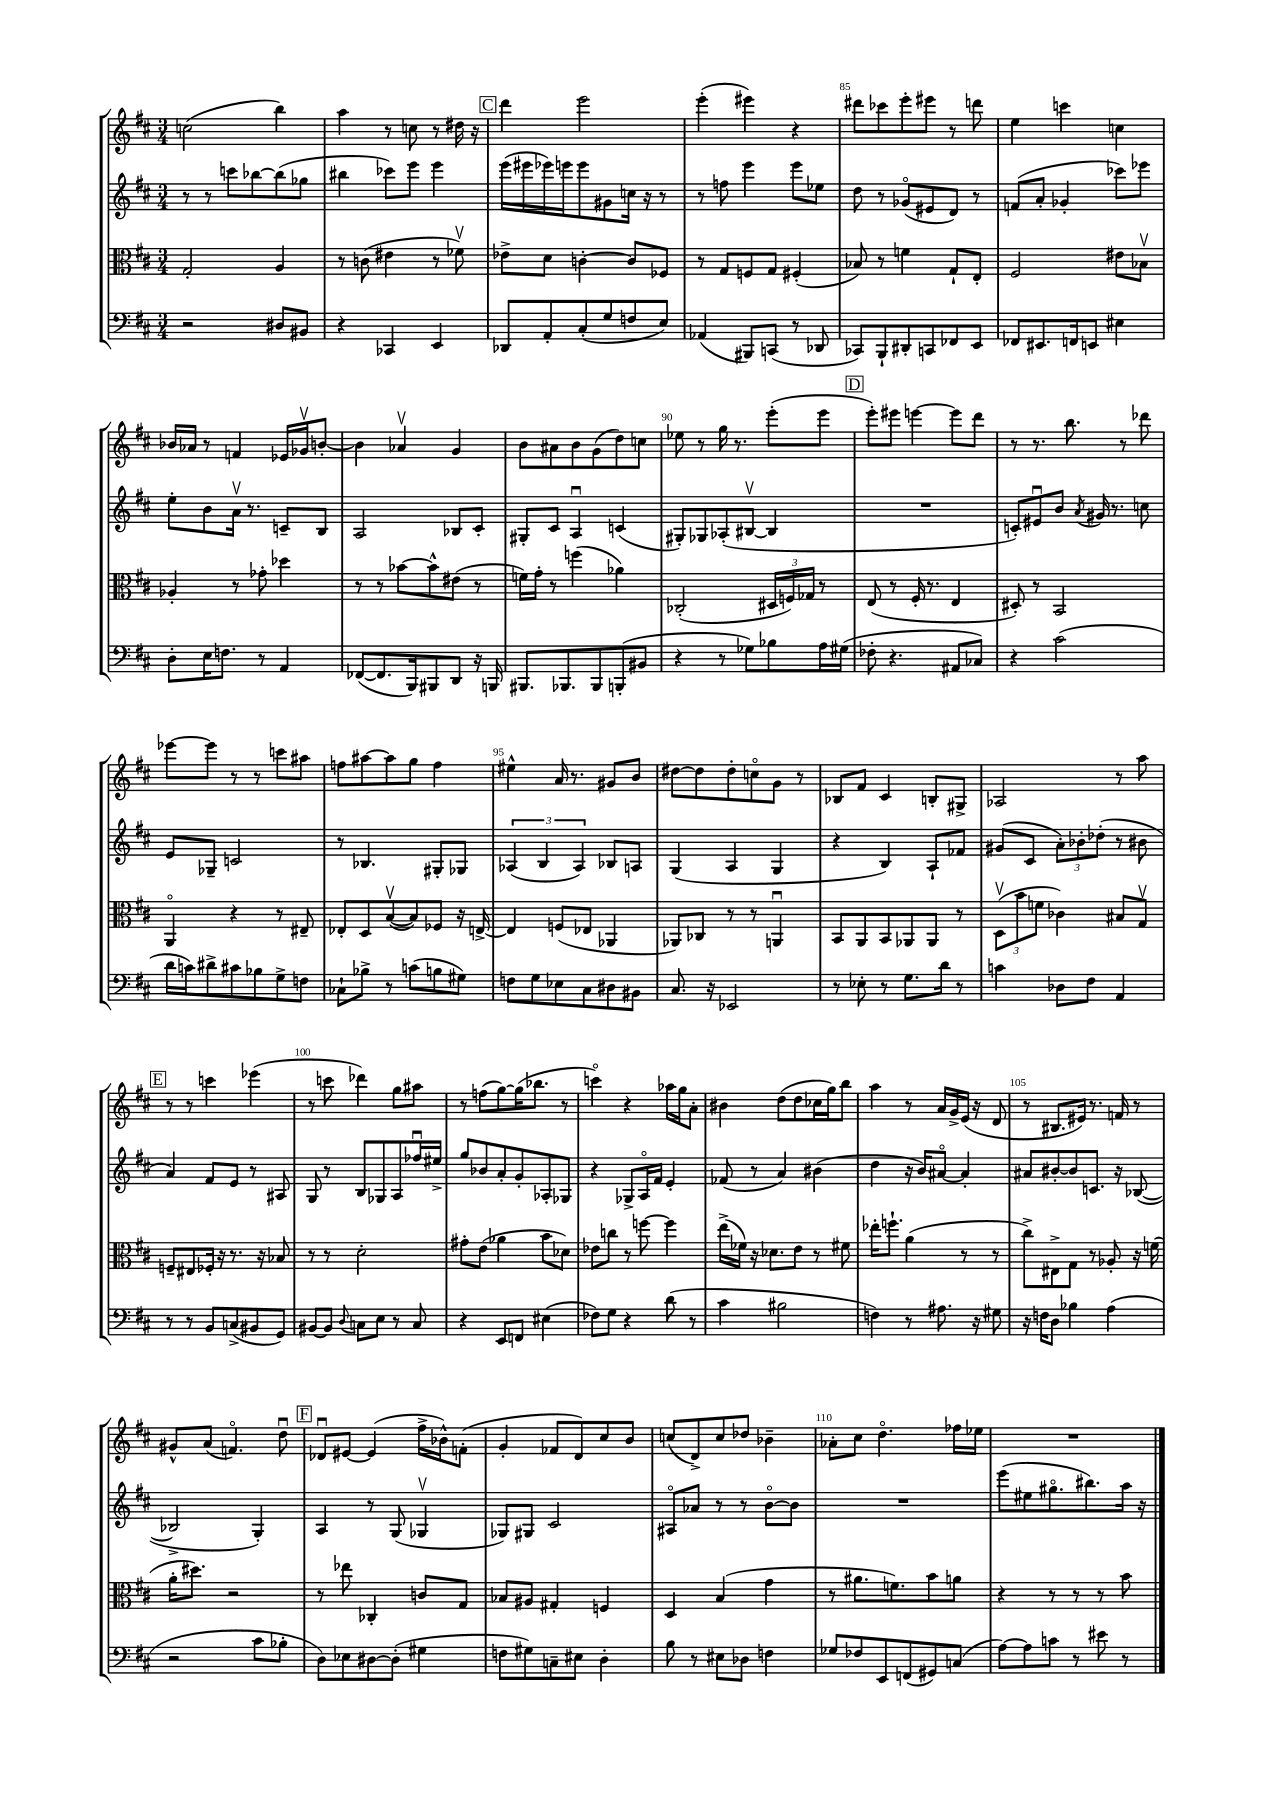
<<
\new StaffGroup <<
\new Staff = "s0" {
    \clef treble \key d \major \numericTimeSignature \time 3/4
    \autoBeamOff c''2( b''4) |
    a''4 r8 c''8 r8 dis''16 r16 |
    \mark \markup { \box "C" } d'''4 e'''2 |
    e'''4-.( eis'''4) r4 |
    dis'''8[ ces'''8 e'''8-. eis'''8] r8 d'''8 |
    e''4 c'''4 c''4 |
    bes'16[ aes'16] r8 f'4 ees'16[ ges'16\upbow b'8]~-. |
    b'4 aes'4\upbow g'4 |
    b'8[ ais'8 b'8 g'8( d''8) c''8] |
    ees''8 r8 g''16 r8. e'''8[-.( e'''8] |
    \mark \markup { \box "D" } e'''8[-.) eis'''8] e'''4~ e'''8[ d'''8] |
    r8 r8. b''8. r8 des'''8 |
    ees'''8[~ ees'''8] r8 r8 c'''8[ ais''8] |
    f''8[ ais''8~ ais''8 g''8] f''4 |
    eis''4-^ a'16 r8. gis'8[ b'8] |
    dis''8[~ dis''8 dis''8-. c''8\flageolet g'8] r8 |
    bes8[ fis'8] cis'4 b8[-. gis8]-> |
    aes2 r8 a''8 |
    \mark \markup { \box "E" } r8 r8 c'''4 ees'''4( |
    r8 c'''8 des'''4) g''8[ ais''8] |
    r8 f''8[( g''8~) g''16( bes''8.] r8 |
    c'''4\flageolet) r4 aes''16[ g''16 a'8]-. |
    bis'4 d''8[( d''8 ces''16 g''16) b''8] |
    a''4 r8 a'16[ g'16-> e'16]( r16 d'8 |
    r8 bis8.[ eis'16]) r8. f'16 r8 |
    gis'8[-^ a'8]( f'4.\flageolet) d''8\downbow |
    \mark \markup { \box "F" } des'8[\downbow eis'8]~ eis'4( fis''16[-> bes'16-^) f'8]-.( |
    g'4-. fes'8[ d'8) cis''8 b'8] |
    c''8[( d'8->) c''8 des''8] bes'4-- |
    aes'8[-. cis''8] d''4.\flageolet fes''16[ ees''16] |
    R2. \bar "|." |
}
\new Staff = "s1" {
    \clef treble \key d \major \numericTimeSignature \time 3/4
    \autoBeamOff r8 r8 c'''8[ bes''8~ bes''8( ges''8] |
    bis''4 ces'''8[) e'''8] e'''4 |
    \mark \markup { \box "C" } e'''16[( eis'''16 ees'''16) e'''16 e'''8 gis'8 c''16] r16 r8 |
    r8 f''8 e'''4 e'''8[ ees''8] |
    d''8 r8 ges'8[\flageolet( eis'8 d'8]) r8 |
    f'8[( a'8]-. ges'4-. ces'''8[) ees'''8] |
    e''8[-. b'8 a'16]\upbow r8. c'8[-- b8] |
    a2 bes8[ cis'8]-. |
    gis8[-. cis'8] a4\downbow c'4( |
    gis8[-.) ges8 aes8-.( bis8]~\upbow bis4 |
    \mark \markup { \box "D" } R2. |
    c'8[-.) eis'8\downbow b'8] \acciaccatura { a'8 } gis'16 r8. c''8 |
    e'8[ ges8]-- c'2 |
    r8 bes4. gis8[-. ges8] |
    \tuplet 3/2 { aes4( b4 aes4) } bes8[ a8] |
    g4( a4 g4 |
    r4 b4) a8[-! fes'8] |
    gis'8[( cis'8] \tuplet 3/2 { a'8[-.) bes'8-. des''8]-.( } r8 bis'8 |
    \mark \markup { \box "E" } a'4) fis'8[ e'8] r8 ais8 |
    g8 r8 b8[ ges8 a8 fes''16\downbow eis''16]-> |
    g''8[ bes'8 a'8-. g'8-. aes8-. ges8] |
    r4 ges8[-> a16\flageolet fis'16] e'4-. |
    fes'8( r8 a'4) bis'4( |
    d''4 r16 b'16[) ais'8]~\flageolet ais'4-. |
    ais'8[ bis'8~-. bis'8 c'8.] r16 bes8~( |
    bes2-> g4-.) |
    \mark \markup { \box "F" } a4 r8 g8( ges4\upbow |
    ges8[) gis8] cis'2 |
    ais8[\flageolet aes'8] r8 r8 b'8[~\flageolet b'8] |
    R2. |
    e'''8[( eis''8 gis''8.\flageolet bis''8.) a''16] r16 \bar "|." |
}
\new Staff = "s2" {
    \clef alto \key d \major \numericTimeSignature \time 3/4
    \autoBeamOff g2-. a4 |
    r8 c'8( eis'4 r8 fes'8\upbow) |
    \mark \markup { \box "C" } ees'8[-> d'8] c'4~-. c'8[ fes8] |
    r8 g8[ f8 g8] fis4-.( |
    bes8) r8 f'4 g8[-! e8]-. |
    fis2 eis'8[ bes8]\upbow |
    aes4-. r8 ges'8-. des''4 |
    r8 r8 bes'8[~ bes'8-^ eis'8]( r8 |
    f'16[) g'16]-. r8 f''4( aes'4) |
    ces2-.( \tuplet 3/2 { dis16[ f16) ges16] } r8 |
    \mark \markup { \box "D" } e8( r8 fis16-. r8. e4 |
    dis8-.) r8 b,2 |
    a,4\flageolet r4 r8 eis8-- |
    ees8[-. d8 b8~\upbow( b8) fes8] r16 e16~-> |
    e4 f8[( ees8] aes,4 |
    aes,8[) ces8] r8 r8 a,4\downbow |
    b,8[ a,8 b,8 aes,8 aes,8] r8 |
    \tuplet 3/2 { d8[\upbow( b'8 f'8] } ces'4) bis8[ g8]\upbow |
    \mark \markup { \box "E" } f8[-- eis8 fes16]-. r16 r8. r16 bes8 |
    r8 r8 d'2-. |
    gis'8[-. e'8]( aes'4 b'8[ des'8]) |
    ees'8[ c''8] r8 f''8~ f''4 |
    e''16[->( fes'16]) r16 des'8.[ e'8] r8 fis'8 |
    ees''16[-. f''8.]-! a'4( r8 r8 |
    cis''8[->) eis8-> g8] r8 aes8-. r16 f'16( |
    a'16[-. dis''8.]) r2 |
    \mark \markup { \box "F" } r8 ees''8 ces4-. c'8[ g8] |
    bes8[ ais8] gis4-. f4 |
    d4 b4( g'4 |
    r8 ais'8.[ f'8.) b'8 a'8] |
    r4 r8 r8 r8 b'8 \bar "|." |
}
\new Staff = "s3" {
    \clef bass \key d \major \numericTimeSignature \time 3/4
    \autoBeamOff r2 dis8[ bis,8] |
    r4 ces,4 e,4 |
    \mark \markup { \box "C" } des,8[ a,8-. cis8-.( g8 f8 e8]) |
    aes,4( bis,,8[) c,8]( r8 des,8 |
    ces,8[) b,,8-! dis,8-. c,8 fes,8 e,8] |
    fes,8[ eis,8. f,16 e,8] eis4 |
    d8[-. e16 f8.] r8 a,4 |
    fes,8[~( fes,8. b,,16) bis,,8 d,8] r16 b,,16 |
    bis,,8.[ bes,,8. bes,,8 b,,8-.( bis,8] |
    r4 r8 ges8[) bes8 a16 gis16]( |
    \mark \markup { \box "D" } fes8-. r4. ais,8[ ces8]) |
    r4 cis'2( |
    d'16[ c'16) dis'8-> cis'8 bes8 g8-> f8] |
    ces8[-! bes8]-> r8 c'8[( b8 gis8]) |
    f8[ g8 ees8 cis8 dis8 bis,8] |
    cis8. r16 ees,2 |
    r8 ees8-. r8 g8.[ d'16] r8 |
    c'4 des8[ fis8] a,4 |
    \mark \markup { \box "E" } r8 r8 b,8[ c8->( bis,8 g,8]) |
    bis,8[~ bis,8] \appoggiatura { d8 } c8[ e8] r8 c8 |
    r4 e,8[ f,8] eis4( |
    fes8[) g8] r4 d'8( r8 |
    cis'4 bis2 |
    f4) r8 ais8. r16 gis8 |
    r16 f16[ d8] bes4 a4( |
    r2 cis'8[ bes8]-. |
    \mark \markup { \box "F" } d8[) ees8 dis8~ dis8]-.( gis4 |
    f8[ gis8) c8-- eis8] d4-. |
    b8 r8 eis8[ des8] f4 |
    ges8[ fes8 e,8 f,8( gis,8) c8]( |
    a8[~) a8 c'8] r8 eis'8 r8 \bar "|." |
}
>>
>>
\layout { \context { \Score currentBarNumber = #81 \override BarNumber.break-visibility = ##(#f #t #t) barNumberVisibility = #(every-nth-bar-number-visible 5) } }
